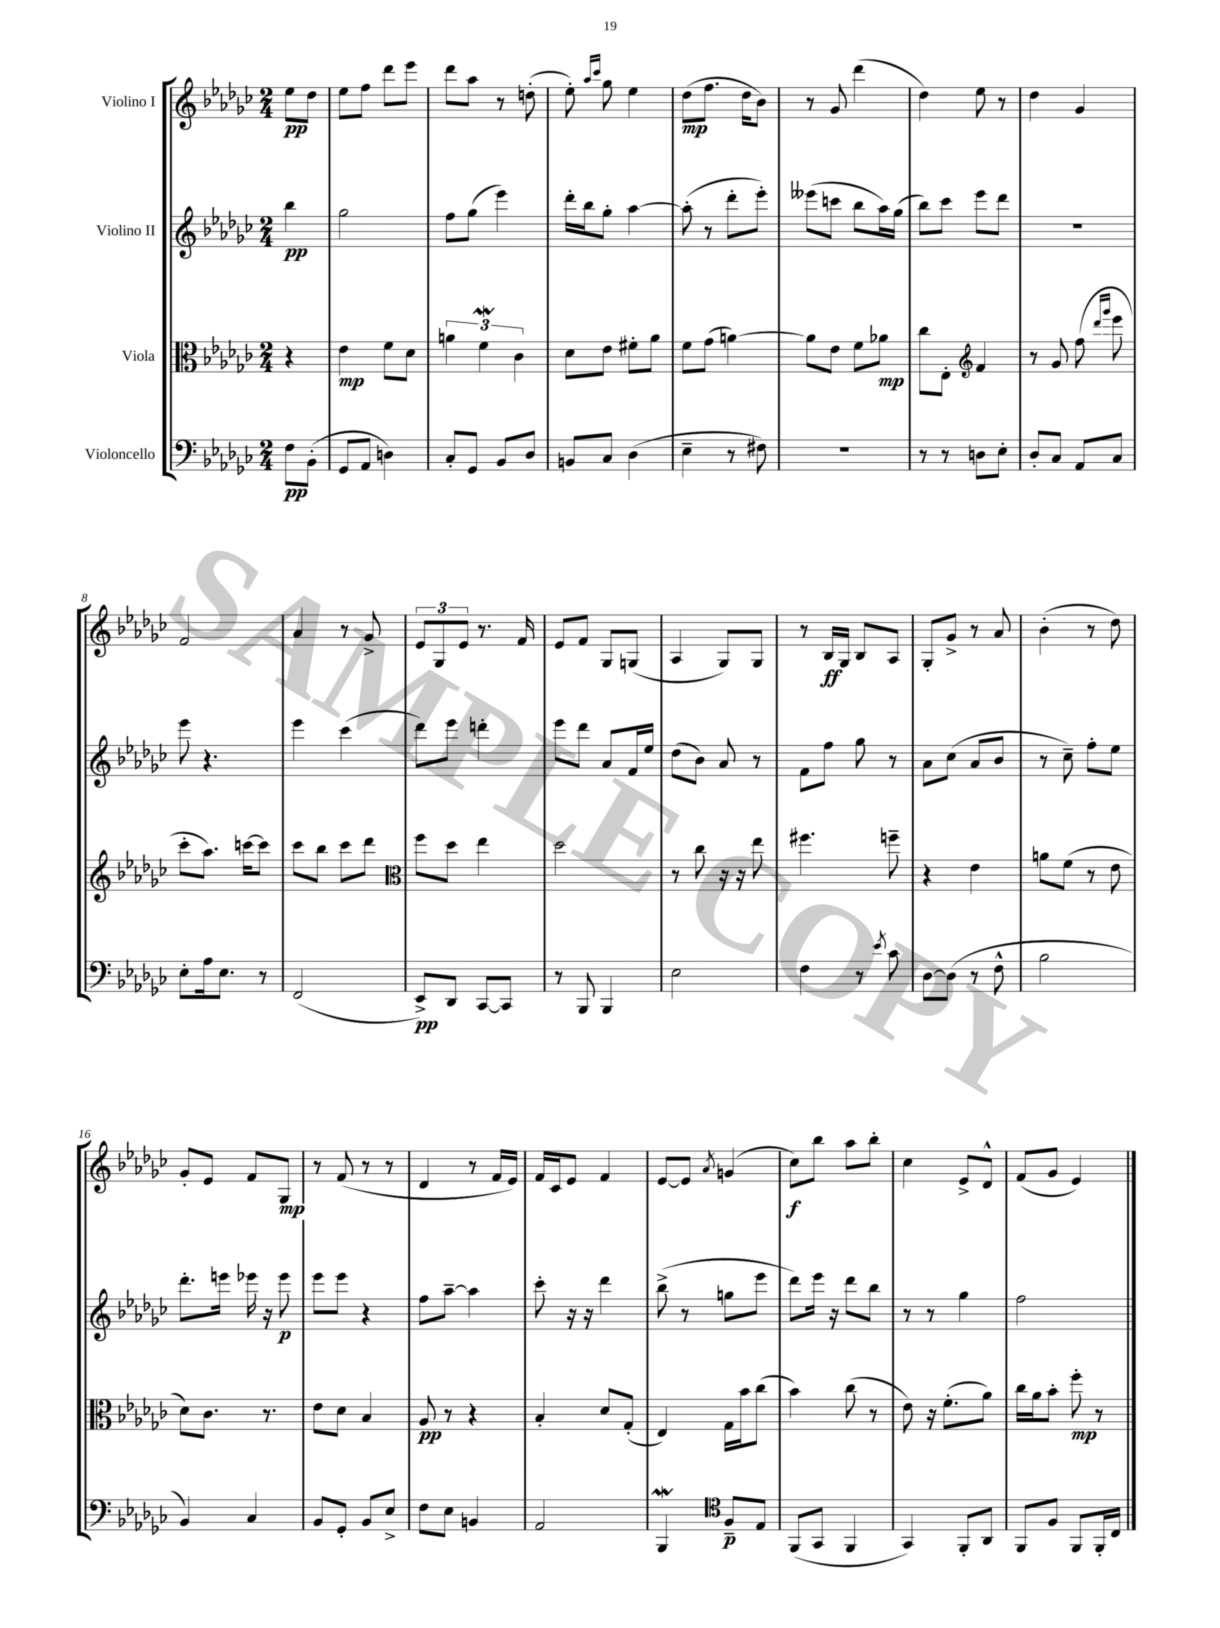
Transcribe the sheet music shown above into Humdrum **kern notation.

**kern	**kern	**kern	**kern
*staff4	*staff3	*staff2	*staff1
*clefF4	*clefC3	*clefG2	*clefG2
*k[b-e-a-d-g-c-]	*k[b-e-a-d-g-c-]	*k[b-e-a-d-g-c-]	*k[b-e-a-d-g-c-]
*M2/4	*M2/4	*M2/4	*M2/4
8F	4r	4bb-	8ee-
(8BB-'	.	.	8dd-
=	=	=	=
8GG-	4e-	2gg-	8ee-
8AA-	.	.	8ff
4D)	8f	.	8ddd-
.	8d-	.	8eee-
=	=	=	=
8C-'	6a	8ff	8ddd-
8GG-	.	(8gg-	8aa-
.	6f	.	.
8BB-	.	4eee-)	8r
.	6c-	.	.
8D-	.	.	(8dd'
=	=	=	=
8BB	8d-	16ddd-'	8ee-')
.	.	16bb-	.
.	.	.	16qqaa-
.	.	.	16qqccc-
8C-	8e-	8gg-'	8gg-
(4D-	8f#'	[4aa-	4ee-
.	8a-	.	.
=	=	=	=
4E-~	8f	(8aa-']	(8dd-
.	(8g-	8r	8.ff
8r	[4a)	8ddd-'	.
.	.	.	16dd-
8F#)	.	8eee-')	8b-)
=	=	=	=
2r	8a]	(8eee--	8r
.	8e-	8ccc	8g-
.	8f	8bb-	(4ddd-
.	8a-	16aa-)	.
.	.	(16gg-	.
=	=	=	=
8r	8cc-	8bb-)	4dd-)
8r	8E-'	8ccc-	.
*	*clefG2	*	*
8D	4f	8eee-	8ee-
8E-'	.	8ddd-	8r
=	=	=	=
8D-'	8r	2r	4dd-
8C-	8g-	.	.
8AA-	(8ff	.	4g-
.	16qqddd-	.	.
.	16qqggg-	.	.
8C-	8eee-	.	.
=	=	=	=
8E-'	8ccc-'	8eee-	2f
16A-	8.aa-)	4.r	.
8.E-	.	.	.
.	[16ccc	.	.
8r	8ccc]	.	.
=	=	=	=
(2FF	8ccc-	4eee-	4a-
.	8bb-	.	.
.	8ccc-	(4ccc-	8r
.	8ddd-	.	8g-^
=	=	=	=
*	*clefC3	*	*
8EE-^)	8ff	8ddd-)	12e-
.	.	.	12G-
8DD-	8dd-	8eee-	.
.	.	.	12e-
[8CC-	4ee-	4ddd'	8.r
8CC-]	.	.	.
.	.	.	16f
=	=	=	=
8r	2dd-	8eee-	8e-
8BBB-	.	8ddd-	8f
4BBB-	.	8a-	8G-
.	.	16f	(8G
.	.	16ee-	.
=	=	=	=
2E-	8r	(8dd-	4A-
.	8cc-	8b-)	.
.	16r	8a-	8G-)
.	16r	.	.
.	8ee-	8r	8G-
=	=	=	=
4F	4.ff#	8f	8r
.	.	8ff	16B-
.	.	.	16G-
8r	.	8gg-	8B-
8qe-	.	.	.
8c-	8ff~	8r	8A-
=	=	=	=
[8D-	4r	8a-	8G-'
(8D-]	.	(8cc-	8g-^
8r	4e-	8a-	8r
8F^^	.	8b-	8a-
=	=	=	=
2B-	8a	8r	(4b-'
.	(8f	8cc-~)	.
.	8r	8ff'	8r
.	8e-	8ee-	8dd-)
=	=	=	=
4BB-)	8d-)	8.ddd-'	8g-'
.	8.c-	.	8e-
.	.	16eee	.
4C-	.	16eee-	8f
.	8.r	16r	.
.	.	8eee-	8G-
=	=	=	=
8BB-	8e-	8eee-	8r
8GG-'	8d-	8eee-	(8f
8BB-	4B-	4r	8r
8E-^	.	.	8r
=	=	=	=
8F	8A-	8ff	4d-
8E-	8r	[8aa-~	.
4BB	4r	4aa-]	8r
.	.	.	16f
.	.	.	16e-)
=	=	=	=
2AA-	4B-'	8ccc-'	16f
.	.	.	16c-
.	.	16r	8e-
.	.	16r	.
.	8d-	4ddd-	4f
.	(8G-'	.	.
=	=	=	=
4BBB-	4E-)	(8bb-^	[8e-
.	.	8r	8e-]
*clefC4	*	*	*
.	.	.	8qa-
8F~	16G-	8gg	(4g
.	16b-	.	.
8E-	(8cc-	8eee-	.
=	=	=	=
(8FF	4b-)	8ddd-)	8cc-)
8GG-	.	16eee-	8bb-
.	.	16r	.
4FF	(8cc-	8ddd-	8aa-
.	8r	8bb-	8bb-'
=	=	=	=
4GG-)	8e-)	8r	4cc-
.	16r	8r	.
.	(8.f'	.	.
8FF'	.	4gg-	8e-^
8AA-	8a-)	.	8d-^^
=	=	=	=
8FF	16cc-	2ff	(8f
.	16a-	.	.
8F	8b-'	.	8g-
8FF	8ff'	.	4e-)
16FF'	8r	.	.
16C-	.	.	.
==	==	==	==
*-	*-	*-	*-
